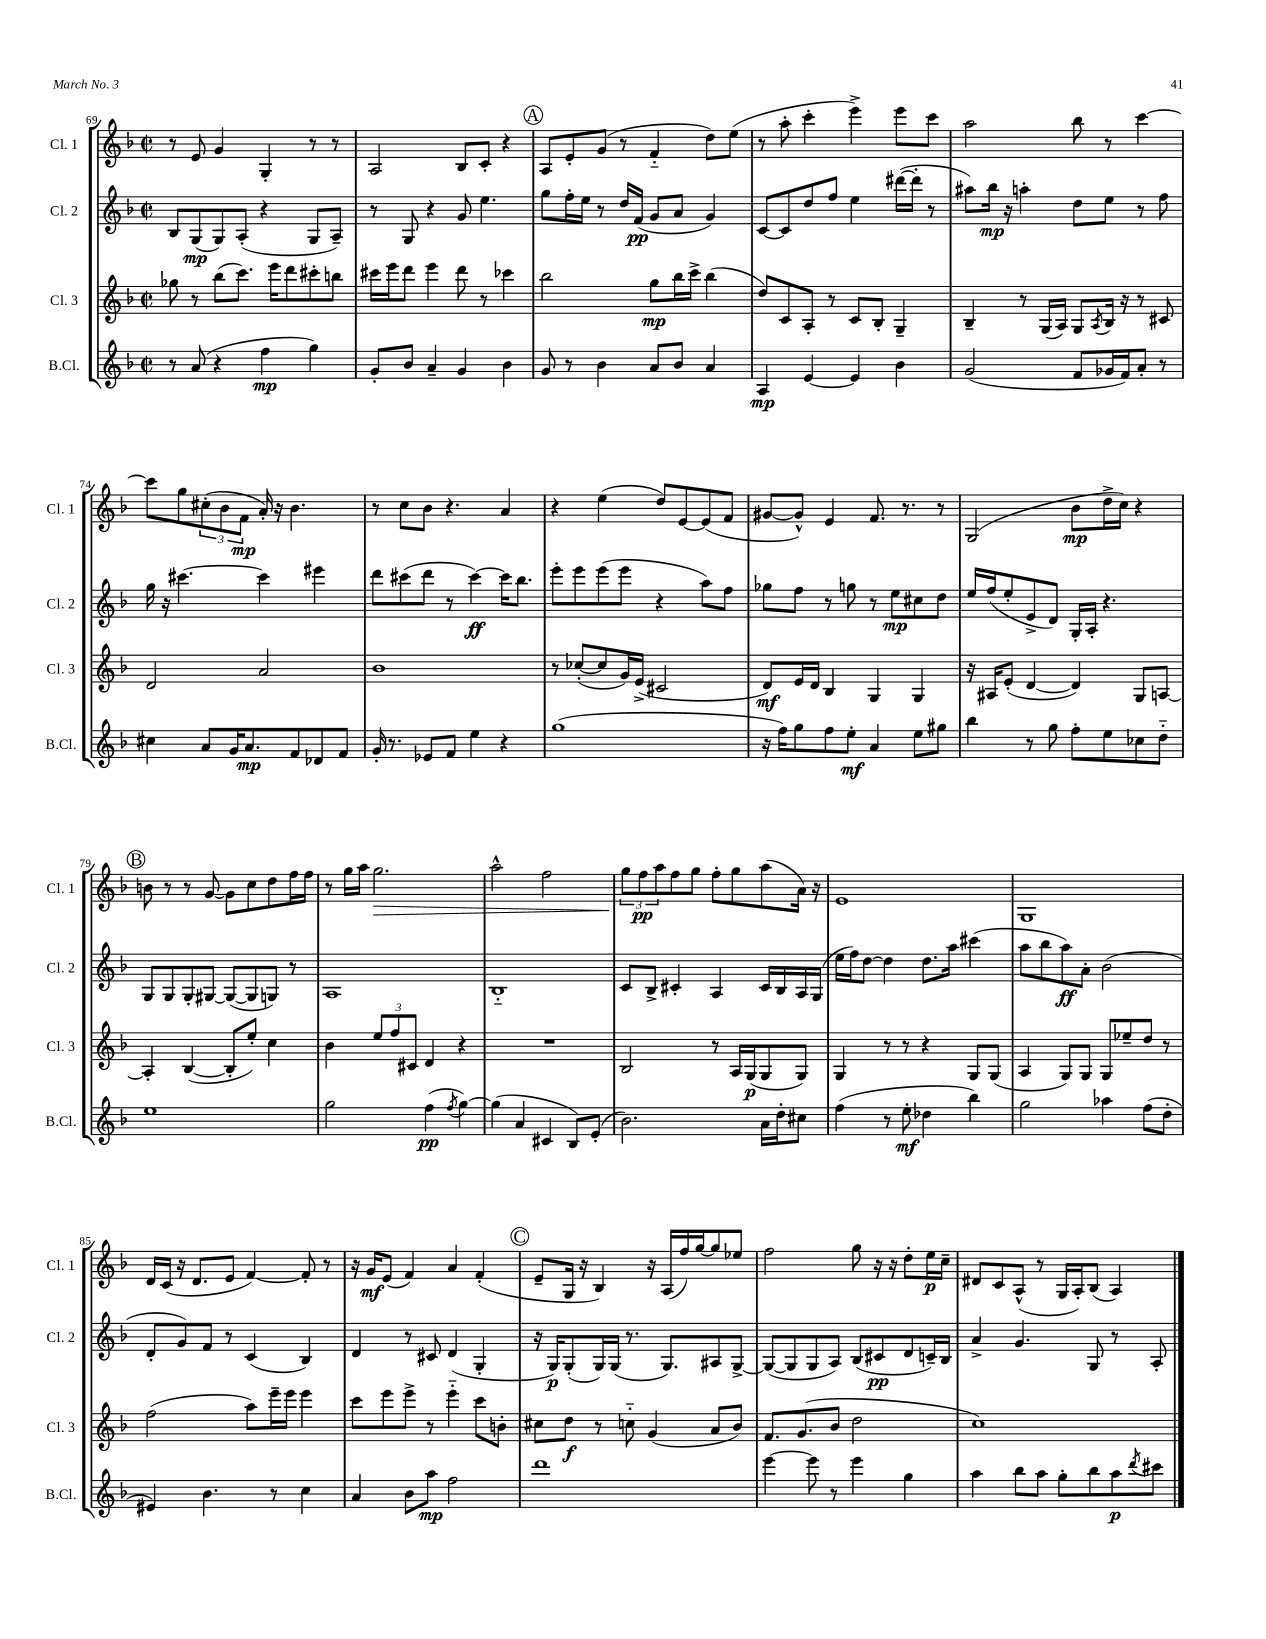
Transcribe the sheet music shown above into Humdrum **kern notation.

**kern	**dynam	**kern	**dynam	**kern	**dynam	**kern	**dynam
*part4	*part4	*part3	*part3	*part2	*part2	*part1	*part1
*staff4	*staff4	*staff3	*staff3	*staff2	*staff2	*staff1	*staff1
*I"B.Cl.	*	*I"Cl. 3	*	*I"Cl. 2	*	*I"Cl. 1	*
*I'B.Cl.	*	*I'Cl. 3	*	*I'Cl. 2	*	*I'Cl. 1	*
*clefG2	*	*clefG2	*	*clefG2	*	*clefG2	*
*k[b-]	*	*k[b-]	*	*k[b-]	*	*k[b-]	*
*M2/2	*	*M2/2	*	*M2/2	*	*M2/2	*
*met(c|)	*	*met(c|)	*	*met(c|)	*	*met(c|)	*
=69	=69	=69	=69	=69	=69	=69	=69
8r	.	8gg-X\	.	8B-/L	.	8r	.
(8a/	.	8r	.	(8G/	mp	8e/	.
4r	.	(8bb-\L	.	8G/)	.	4g/	.
.	.	8.ccc\J)	.	(8A'/J	.	.	.
4ff\	mp	.	.	4r	.	4G'/	.
.	.	16eee\KL	.	.	.	.	.
.	.	8ddd\	.	.	.	.	.
4gg\)	.	8ccc#X'\	.	8G/L	.	8r	.
.	.	8bbn\J	.	8A~/J)	.	8r	.
=70	=70	=70	=70	=70	=70	=70	=70
8g'/L	.	16ccc#X\LL	.	8r	.	2A/	.
.	.	16eee\J	.	.	.	.	.
8b-/J	.	8ddd\J	.	8G/	.	.	.
4a~/	.	4eee\	.	4r	.	.	.
4g/	.	8ddd\	.	8g/	.	8B-/L	.
.	.	8r	.	4.ee\	.	8c'/J	.
4b-\	.	4ccc-X\	.	.	.	4r	.
!!LO:REH:place=s1:t=A
=71	=71	=71	=71	=71	=71	=71	=71
8g/	.	2bb-\	.	8gg\L	.	8A/L	.
8r	.	.	.	16ff'\L	.	8e'/	.
.	.	.	.	16ee\JJ	.	.	.
4b-\	.	.	.	8r	.	(8g/J	.
.	.	.	.	16dd/LL	.	8r	.
.	.	.	.	(16f/JJ	pp	.	.
8a/L	.	8gg\L	mp	8g/L	.	4f/	.
8b-/J	.	16bb-\L	.	8a/J	.	.	.
.	.	16ccc^\JJ	.	.	.	.	.
4a/	.	(4bb-\	.	4g/)	.	8dd\L)	.
.	.	.	.	.	.	(8ee\J	.
=72	=72	=72	=72	=72	=72	=72	=72
4A/	mp	8dd/L)	.	[8c/L	.	8r	.
.	.	8c/	.	8c/]	.	8aa'\	.
[4e/	.	8A'/J	.	8dd/	.	4ccc'\	.
.	.	8r	.	8ff/J	.	.	.
4e/]	.	8c/L	.	4ee\	.	4eee^\)	.
.	.	8B-'/J	.	.	.	.	.
4b-\	.	4G~/	.	([16ddd#X\LL	.	8eee\L	.
.	.	.	.	16ddd#'\JJ]	.	.	.
.	.	.	.	8r	.	8ccc\J	.
=73	=73	=73	=73	=73	=73	=73	=73
(2g/	.	4B-~/	.	8aa#X\L)	.	2aa\	.
.	.	.	.	16bb-\Jk	mp	.	.
.	.	.	.	16r	.	.	.
.	.	8r	.	4aan'\	.	.	.
.	.	(16G/LL	.	.	.	.	.
.	.	16A/JJ)	.	.	.	.	.
8f/L	.	8G/L	.	8dd\L	.	8bb-\	.
.	.	8qA/	.	.	.	.	.
16g-X/L	.	16B-/Jk	.	8ee\J	.	8r	.
16f/J)	.	16r	.	.	.	.	.
8a'/J	.	8r	.	8r	.	[4ccc\	.
8r	.	8c#X/	.	8ff\	.	.	.
!!LO:LB:g=z
=74	=74	=74	=74	=74	=74	=74	=74
4cc#X\	.	2d/	.	16gg\	.	8ccc\L]	.
.	.	.	.	16r	.	.	.
.	.	.	.	[4.ccc#X\	.	8gg\	.
8a/L	.	.	.	.	.	(12cc#X'\	.
.	.	.	.	.	.	12b-\	.
16g/K	.	.	.	.	.	.	.
.	.	.	.	.	.	12f\J	mp
8.a/	mp	.	.	.	.	.	.
.	.	2a/	.	4ccc#\]	.	16a'/)	.
.	.	.	.	.	.	16r	.
8f/	.	.	.	.	.	4.b-\	.
8d-X/	.	.	.	4eee#X\	.	.	.
8f/J	.	.	.	.	.	.	.
=75	=75	=75	=75	=75	=75	=75	=75
16g'/	.	1b-	.	8ddd\L	.	8r	.
8.r	.	.	.	.	.	.	.
.	.	.	.	(8ccc#X\	.	8cc\L	.
8e-X/L	.	.	.	8ddd\J	.	8b-\J	.
8f/J	.	.	.	8r	.	4.r	.
4ee\	.	.	.	[4ccc#\)	ff	.	.
4r	.	.	.	16ccc#\KL]	.	4a/	.
.	.	.	.	8.bb-\J	.	.	.
=76	=76	=76	=76	=76	=76	=76	=76
(1gg	.	8r	.	8eee'\L	.	4r	.
.	.	([8cc-X'/L	.	8eee\	.	.	.
.	.	8cc-/]	.	(8eee\	.	(4ee\	.
.	.	16g/L)	.	8eee\J	.	.	.
.	.	(16e^/JJ	.	.	.	.	.
.	.	2c#X/	.	4r	.	8dd/L)	.
.	.	.	.	.	.	[8e/	.
.	.	.	.	8aa\L)	.	(8e/]	.
.	.	.	.	8ff\J	.	8f/J	.
=77	=77	=77	=77	=77	=77	=77	=77
16r	.	8d/L)	mf	8gg-X\L	.	[8g#X/L	.
16ff\KL)	.	.	.	.	.	.	.
8gg\	.	16e/L	.	8ff\J	.	8g#^^/J])	.
.	.	16d/JJ	.	.	.	.	.
8ff\	.	4B-/	.	8r	.	4e/	.
8ee'\J	mf	.	.	8ggn\	.	.	.
4a/	.	4G/	.	8r	.	8.f/	.
.	.	.	.	8ee\L	mp	.	.
.	.	.	.	.	.	8.r	.
8ee\L	.	4G/	.	8cc#X\	.	.	.
8gg#X\J	.	.	.	8dd\J	.	8r	.
=78	=78	=78	=78	=78	=78	=78	=78
4bb-\	.	16r	.	16ee/LL	.	(2G/	.
.	.	16A#X/KL	.	(16ff/J	.	.	.
.	.	(8e'/J	.	8ee'/	.	.	.
8r	.	[4d/	.	8e^/	.	.	.
8gg\	.	.	.	8d/J)	.	.	.
8ff'\L	.	4d/])	.	16G'/LL	.	8b-\L	mp
.	.	.	.	16A'/JJ	.	.	.
8ee\	.	.	.	4.r	.	16dd^\L	.
.	.	.	.	.	.	16cc\JJ)	.
8cc-X\	.	8G/L	.	.	.	4r	.
8dd\J	.	[8An/J	.	.	.	.	.
!!LO:LB:g=z
!!LO:REH:place=s1:t=B
=79	=79	=79	=79	=79	=79	=79	=79
1ee	.	4A'/]	.	8G/L	.	8bn\	.
.	.	.	.	8G/	.	8r	.
.	.	([4B-/	.	8G'/	.	8r	.
.	.	.	.	[8G#X/J	.	[8g/	.
.	.	8B-'/L]	.	(8G#/L_	.	8g\L]	.
.	.	8ee'/J)	.	8G#/]	.	8cc\	.
.	.	4cc\	.	8Gn/J)	.	8dd\	.
.	.	.	.	8r	.	16ff\L	.
.	.	.	.	.	.	16ff\JJ	.
=80	=80	=80	=80	=80	=80	=80	=80
2gg\	.	4b-\	.	1A	.	8r	.
.	.	.	.	.	.	16gg\LL	.
.	.	.	.	.	.	16aa\JJ	.
!	!	!	!	!	!	!	!LO:HP:b
.	.	12ee/L	.	.	.	2.gg\	>
.	.	12ff/	.	.	.	.	.
.	.	12c#X/J	.	.	.	.	.
(4ff\	pp	4d/	.	.	.	.	.
8qff/	.	.	.	.	.	.	.
[4gg\)	.	4r	.	.	.	.	.
=81	=81	=81	=81	=81	=81	=81	=81
(4gg\]	.	1r	.	1B-	.	2aa^^\	.
4a/	.	.	.	.	.	.	.
4c#X/	.	.	.	.	.	2ff\	.
8B-/L)	.	.	.	.	.	.	.
(8e'/J	.	.	.	.	.	.	.
=82	=82	=82	=82	=82	=82	=82	=82
2.b-\)	.	2B-/	.	8c/L	.	12gg\L	.
.	.	.	.	.	.	12ff\	] pp
.	.	.	.	8B-^/J	.	.	.
.	.	.	.	.	.	12aa\	.
.	.	.	.	4c#X'/	.	8ff\	.
.	.	.	.	.	.	8gg\J	.
.	.	8r	.	4A/	.	8ff'\L	.
.	.	16A/LL	.	.	.	8gg\	.
.	.	(16G/J	p	.	.	.	.
16a\LL	.	8G/	.	16c#/LL	.	(8aa\	.
16dd'\J	.	.	.	16B-/	.	.	.
8cc#X\J	.	8G/J)	.	16A/	.	16a\Jk)	.
.	.	.	.	(16G/JJ	.	16r	.
=83	=83	=83	=83	=83	=83	=83	=83
(4ff\	.	4G/	.	16ee\LL	.	1e	.
.	.	.	.	16ff\J)	.	.	.
.	.	.	.	[8dd\J	.	.	.
8r	.	8r	.	4dd\]	.	.	.
8ee'\	mf	8r	.	.	.	.	.
4dd-X\	.	4r	.	8.dd\L	.	.	.
.	.	.	.	16aa\Jk	.	.	.
4bb-\)	.	8G/L	.	(4ccc#X\	.	.	.
.	.	(8G/J	.	.	.	.	.
=84	=84	=84	=84	=84	=84	=84	=84
2gg\	.	4A/	.	8aa\L	.	1G	.
.	.	.	.	8bb-\	.	.	.
.	.	8G/L)	.	8aa\)	ff	.	.
.	.	8G/J	.	8a'\J	.	.	.
4aa-X\	.	8G/L	.	(2b-\	.	.	.
.	.	8ee-X~/	.	.	.	.	.
(8ff\L	.	8dd/J	.	.	.	.	.
8dd'\J	.	8r	.	.	.	.	.
!!LO:LB:g=z
=85	=85	=85	=85	=85	=85	=85	=85
4e#X/)	.	(2ff\	.	8d'/L	.	16d/LL	.
.	.	.	.	.	.	(16c/JJ	.
.	.	.	.	8g/)	.	16r	.
.	.	.	.	.	.	8.d/L	.
4.b-\	.	.	.	8f/J	.	.	.
.	.	.	.	8r	.	8e/J	.
.	.	8aa\L)	.	(4c/	.	[4f/)	.
8r	.	16eee~\L	.	.	.	.	.
.	.	16eee\JJ	.	.	.	.	.
4cc\	.	4eee\	.	4B-/)	.	8f'/]	.
.	.	.	.	.	.	8r	.
=86	=86	=86	=86	=86	=86	=86	=86
4a/	.	8ccc\L	.	4d/	.	16r	.
.	.	.	.	.	.	16g/KL	mf
.	.	8eee\	.	.	.	(8e/J	.
8b-\L	.	8eee^\J	.	8r	.	4f/)	.
8aa\J	mp	8r	.	8c#X/	.	.	.
2ff\	.	4eee\	.	(4d/	.	4a/	.
.	.	8ccc\L	.	4G'/	.	(4f'/	.
.	.	8bn'\J	.	.	.	.	.
!!LO:REH:place=s1:t=C
=87	=87	=87	=87	=87	=87	=87	=87
1ddd	.	8cc#X\L	.	16r	.	8e~/L	.
.	.	.	.	16G/KL)	p	.	.
.	.	8dd\J	f	(8G'/	.	16G/Jk	.
.	.	.	.	.	.	16r	.
.	.	8r	.	16G/L)	.	4B-/)	.
.	.	.	.	(16G/JJ	.	.	.
.	.	8ccn\	.	8.r	.	.	.
.	.	(4g/	.	.	.	16r	.
.	.	.	.	8.G/L)	.	(16A/LL	.
.	.	.	.	.	.	16ff/)	.
.	.	.	.	.	.	[16gg/J	.
.	.	8a/L	.	8A#X/	.	8gg/]	.
.	.	8b-/J)	.	[8G^/J	.	8ee-X/J	.
=88	=88	=88	=88	=88	=88	=88	=88
[4eee\	.	8.f/L	.	(8G/L_	.	2ff\	.
.	.	.	.	8G/]	.	.	.
.	.	(8.g/	.	.	.	.	.
8eee\]	.	.	.	8G/	.	.	.
8r	.	8b-/J	.	8A/J)	.	.	.
4eee\	.	2dd\	.	(8B-/L	.	8gg\	.
.	.	.	.	8c#X/	pp	16r	.
.	.	.	.	.	.	16r	.
4gg\	.	.	.	8d/	.	8dd'\L	.
.	.	.	.	16cn~/L)	.	16ee\L	p
.	.	.	.	16B-/JJ	.	16cc~\JJ	.
=89	=89	=89	=89	=89	=89	=89	=89
4aa\	.	1cc)	.	4a^/	.	8d#X/L	.
.	.	.	.	.	.	8c/	.
8bb-\L	.	.	.	4.g/	.	(8A^^/J	.
8aa\J	.	.	.	.	.	8r	.
8gg'\L	.	.	.	.	.	16G/LL	.
.	.	.	.	.	.	16A'/J)	.
8bb-\	.	.	.	8G/	.	(8B-/J	.
8aa\	p	.	.	8r	.	4A/)	.
8qddd/	.	.	.	.	.	.	.
8ccc#X\J	.	.	.	8A'/	.	.	.
==	==	==	==	==	==	==	==
*-	*-	*-	*-	*-	*-	*-	*-
